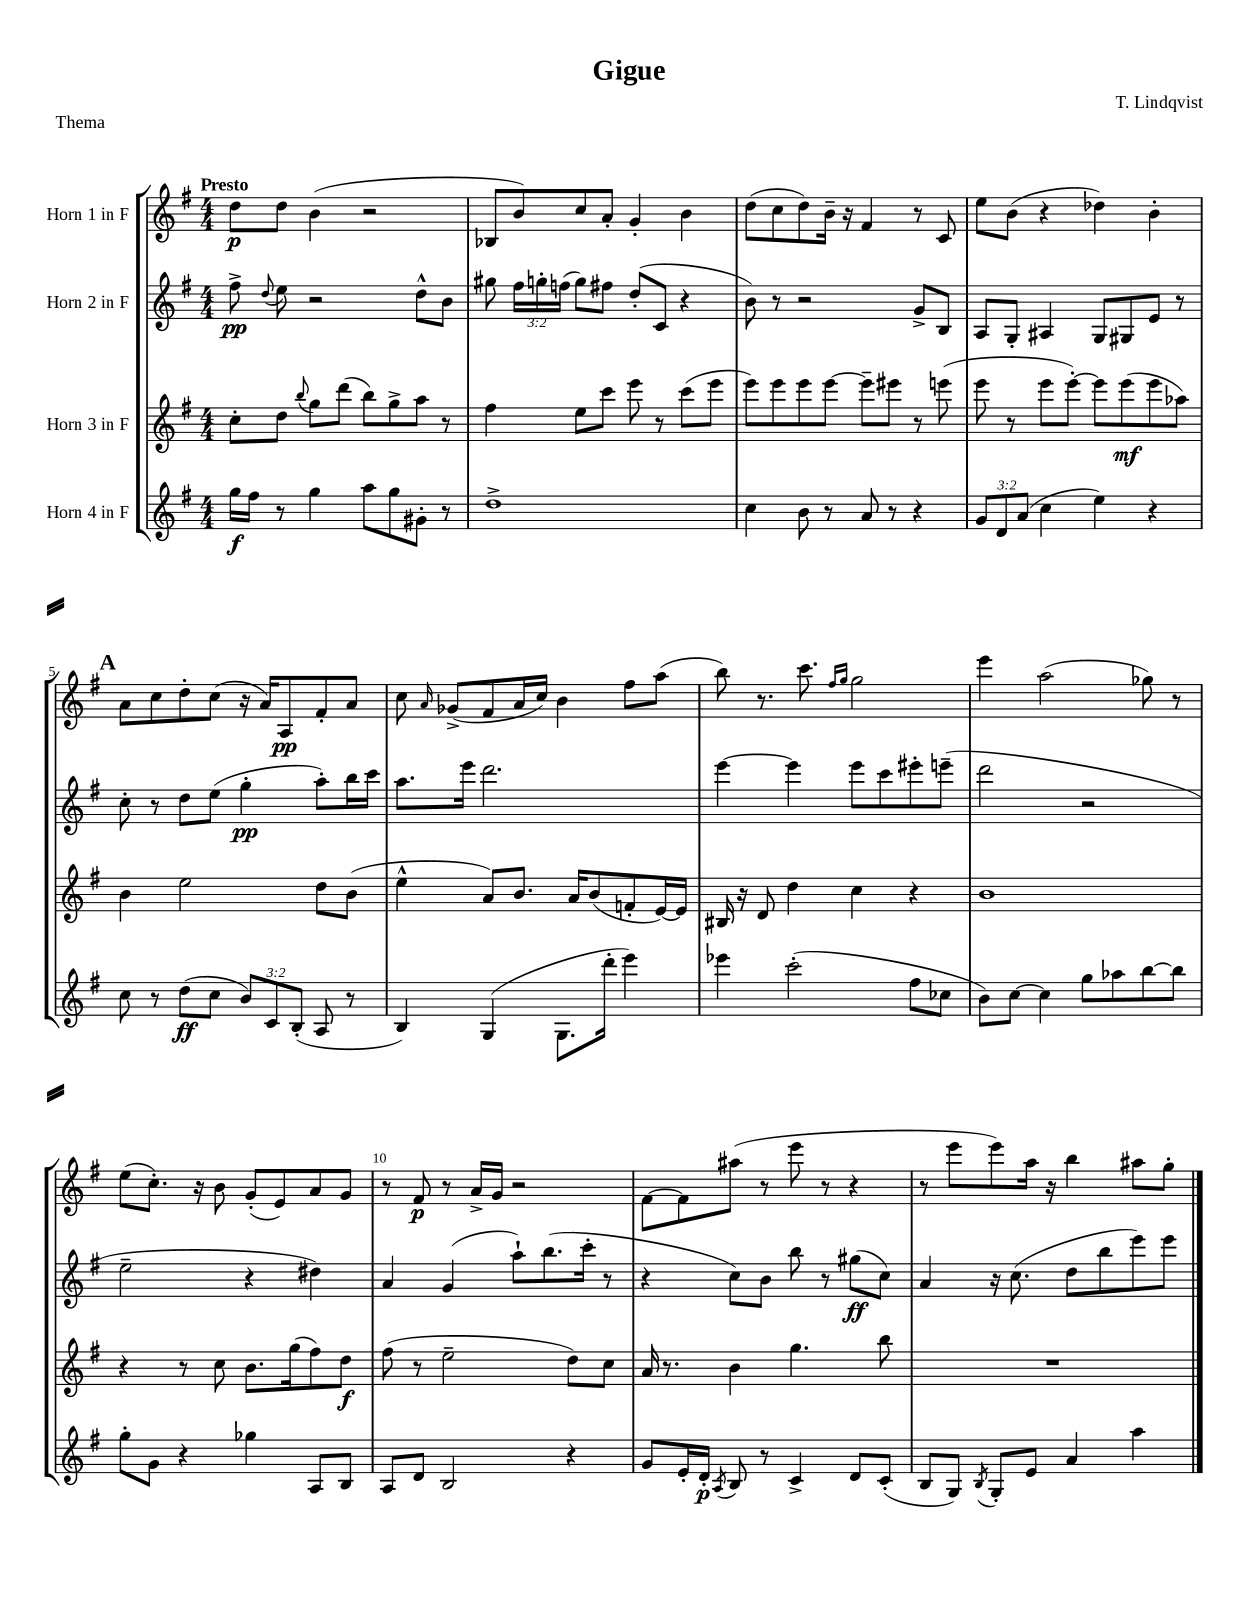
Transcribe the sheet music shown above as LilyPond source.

\header { title = "Gigue" composer = "T. Lindqvist" piece = "Thema" }
<<
\new StaffGroup <<
\new Staff = "s0" \with { instrumentName = "Horn 1 in F" } {
    \clef treble \key g \major \numericTimeSignature \time 4/4 \tempo "Presto"
    \autoBeamOff d''8[\p d''8] b'4( r2 |
    bes8[ b'8) c''8 a'8]-. g'4-. b'4 |
    d''8[( c''8 d''8) b'16]-- r16 fis'4 r8 c'8 |
    e''8[ b'8]( r4 des''4) b'4-. |
    \mark \markup { \bold "A" } a'8[ c''8 d''8-. c''8]( r16 a'16[) a8\pp fis'8-. a'8] |
    c''8 \grace { a'16 } ges'8[->( fis'8 a'16 c''16]) b'4 fis''8[ a''8]( |
    b''8) r8. c'''8. \grace { fis''16[ g''16] } g''2 |
    e'''4 a''2( ges''8) r8 |
    e''8[( c''8.]-.) r16 b'8 g'8[-.( e'8) a'8 g'8] |
    r8 fis'8\p r8 a'16[-> g'16] r2 |
    fis'8[~ fis'8 ais''8]( r8 e'''8 r8 r4 |
    r8 e'''8[ e'''8) a''16] r16 b''4 ais''8[ g''8]-. \bar "|." |
}
\new Staff = "s1" \with { instrumentName = "Horn 2 in F" } {
    \clef treble \key g \major \numericTimeSignature \time 4/4 \override Staff.TupletNumber.text = #tuplet-number::calc-fraction-text
    \autoBeamOff fis''8->\pp \appoggiatura { d''8 } e''8 r2 d''8[-^ b'8] |
    gis''8 \tuplet 3/2 { fis''16[ g''16-. f''16]( } g''8[) fis''8] d''8[-.( c'8] r4 |
    b'8) r8 r2 g'8[-> b8] |
    a8[ g8]-. ais4 g8[ gis8 e'8] r8 |
    \mark \markup { \bold "A" } c''8-. r8 d''8[ e''8]( g''4-.\pp a''8[-.) b''16 c'''16] |
    a''8.[ e'''16] d'''2. |
    e'''4~ e'''4 e'''8[ c'''8 eis'''8-. e'''8]--( |
    d'''2 r2 |
    e''2-- r4 dis''4) |
    a'4 g'4( a''8[-!) b''8.( c'''16]-. r8 |
    r4 c''8[) b'8] b''8 r8 gis''8[\ff( c''8]) |
    a'4 r16 c''8.( d''8[ b''8 e'''8) e'''8] \bar "|." |
}
\new Staff = "s2" \with { instrumentName = "Horn 3 in F" } {
    \clef treble \key g \major \numericTimeSignature \time 4/4
    \autoBeamOff c''8[-. d''8] \appoggiatura { b''8 } g''8[ d'''8]( b''8[) g''8-> a''8] r8 |
    fis''4 e''8[ c'''8] e'''8 r8 c'''8[( e'''8] |
    e'''8[) e'''8 e'''8 e'''8]~ e'''8[-- eis'''8] r8 e'''8( |
    e'''8 r8 e'''8[ e'''8]~-.) e'''8[ e'''8\mf( e'''8 aes''8]) |
    \mark \markup { \bold "A" } b'4 e''2 d''8[ b'8]( |
    e''4-^ a'8[) b'8.] a'16[ b'8( f'8-. e'16~) e'16] |
    bis16 r16 d'8 d''4 c''4 r4 |
    b'1 |
    r4 r8 c''8 b'8.[ g''16( fis''8) d''8]\f |
    fis''8( r8 e''2-- d''8[) c''8] |
    a'16 r8. b'4 g''4. b''8 |
    R1 \bar "|." |
}
\new Staff = "s3" \with { instrumentName = "Horn 4 in F" } {
    \clef treble \key g \major \numericTimeSignature \time 4/4 \override Staff.TupletNumber.text = #tuplet-number::calc-fraction-text
    \autoBeamOff g''16[\f fis''16] r8 g''4 a''8[ g''8 gis'8]-. r8 |
    d''1-> |
    c''4 b'8 r8 a'8 r8 r4 |
    \tuplet 3/2 { g'8[ d'8 a'8]( } c''4 e''4) r4 |
    \mark \markup { \bold "A" } c''8 r8 d''8[\ff( c''8] \tuplet 3/2 { b'8[) c'8 b8]-.( } a8 r8 |
    b4) g4( g8.[ d'''16]-. e'''4) |
    ees'''4 c'''2-.( fis''8[ ces''8] |
    b'8[) c''8]~ c''4 g''8[ aes''8 b''8~ b''8] |
    g''8[-. g'8] r4 ges''4 a8[ b8] |
    a8[ d'8] b2 r4 |
    g'8[ e'16-. d'16]-.\p \acciaccatura { a8 } b8 r8 c'4-> d'8[ c'8]-.( |
    b8[ g8]) \acciaccatura { b8 } g8[-. e'8] a'4 a''4 \bar "|." |
}
>>
>>
\layout { \context { \Score \override BarNumber.break-visibility = ##(#f #t #t) barNumberVisibility = #(every-nth-bar-number-visible 5) } }
